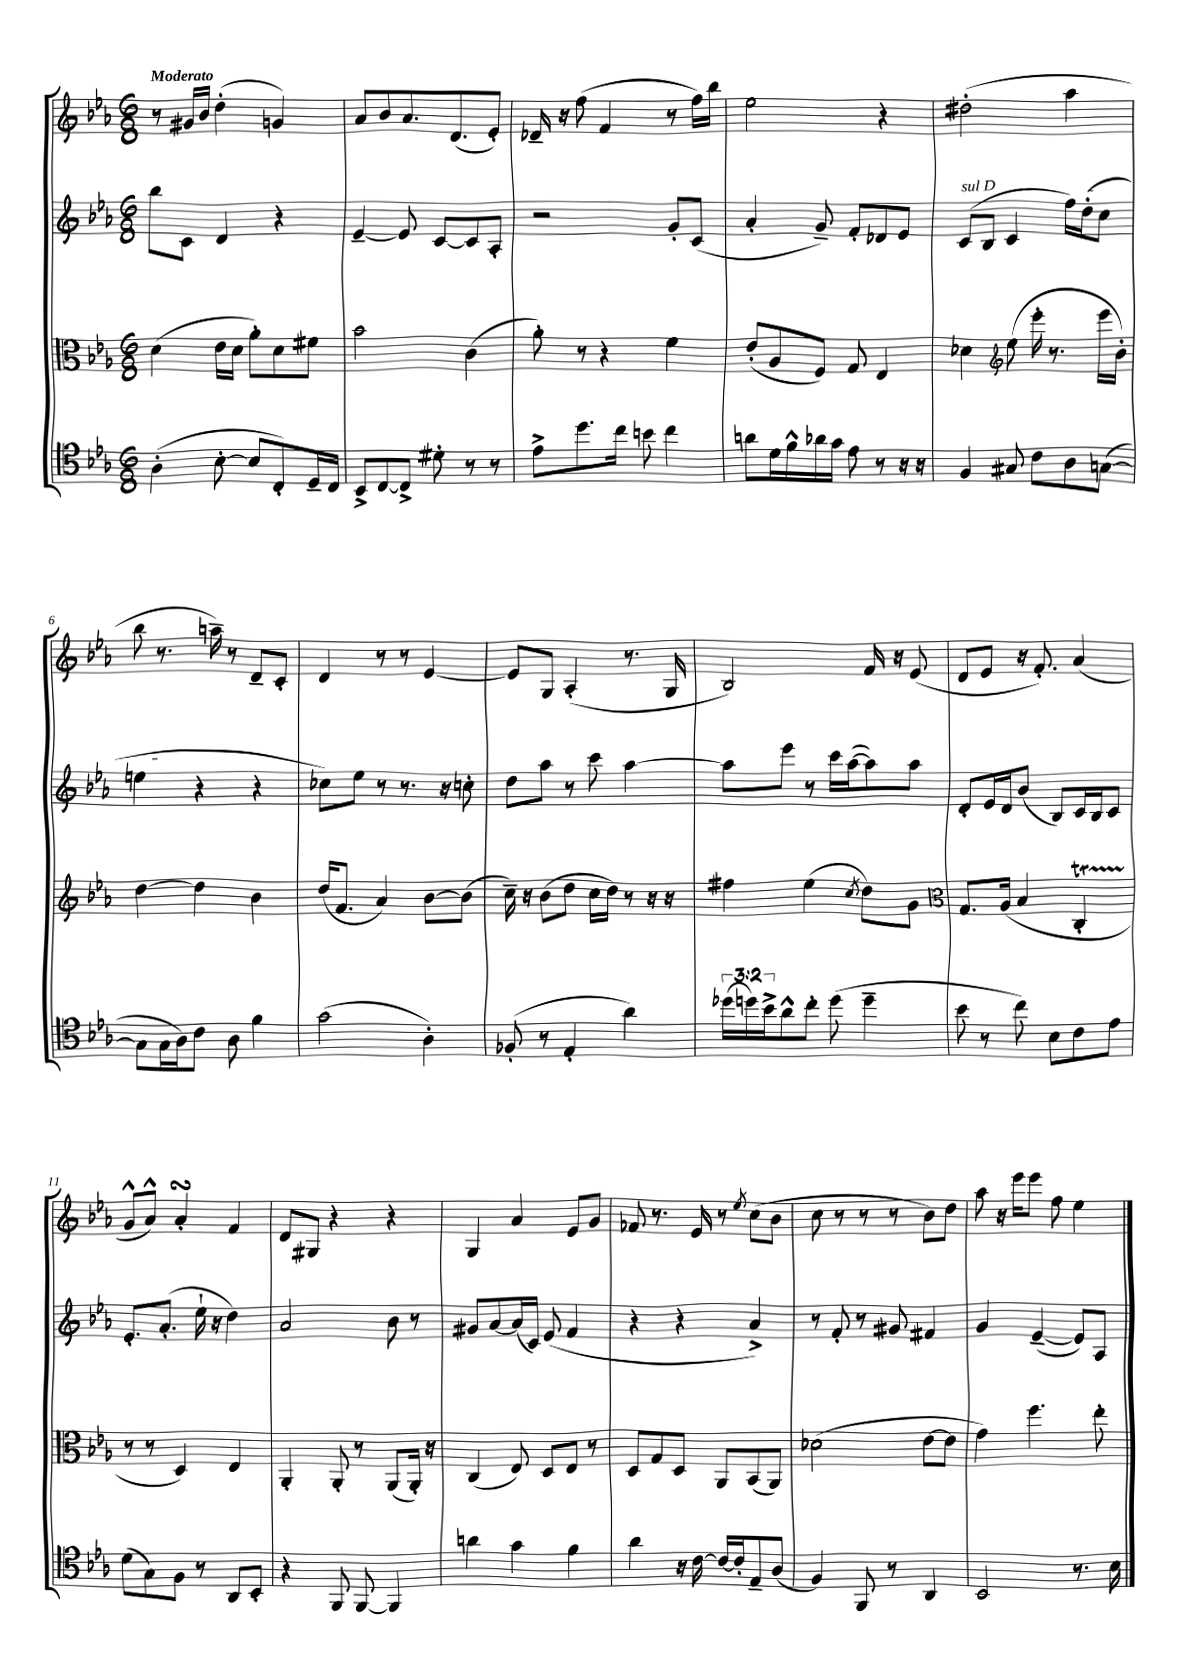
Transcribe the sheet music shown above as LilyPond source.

<<
\new StaffGroup <<
\new Staff = "s0" {
    \clef treble \key ees \major \numericTimeSignature \time 6/8 \tempo "Moderato"
    r8 gis'16 bes'16 d''4-.( g'4) |
    aes'8 bes'8 aes'8. d'8.( ees'8-.) |
    des'16-- r16 f''8( f'4 r8 f''16) bes''16 |
    ees''2 r4 |
    dis''2-.( aes''4 |
    bes''8 r8. a''16--) r8 d'8-- c'8-. |
    d'4 r8 r8 ees'4~ |
    ees'8 g8 aes4-.( r8. g16 |
    bes2) f'16 r16 ees'8( |
    d'8 ees'8 r16 f'8.-.) aes'4( |
    g'8-^ aes'8-^) aes'4-.\turn f'4 |
    d'8 gis8 r4 r4 |
    g4 aes'4 ees'8 g'8 |
    fes'8 r8. ees'16 r8 \acciaccatura { ees''8 } c''8( bes'8 |
    c''8 r8 r8 r8 bes'8) d''8 |
    aes''8 r16 ees'''16 ees'''8 f''8 ees''4 \bar "|." |
}
\new Staff = "s1" {
    \clef treble \key ees \major \numericTimeSignature \time 6/8
    bes''8 c'8 d'4 r4 |
    ees'4~-- ees'8 c'8~ c'8 aes8-. |
    r2 g'8-. c'8( |
    aes'4-. g'8--) f'8-. des'8 ees'8 |
    \once \override TextSpanner.bound-details.left.text = \markup { \italic "sul D" } c'8\startTextSpan( bes8 c'4 f''16) d''16-.( c''8 |
    e''4\stopTextSpan r4 r4 |
    ces''8) ees''8 r8 r8. r16 c''8-. |
    d''8 aes''8 r8 c'''8 aes''4~ |
    aes''8 ees'''8 r8 c'''16 aes''16~( aes''8) aes''8 |
    d'8-. ees'16 d'16 bes'8( bes8) c'16 bes16 c'8 |
    ees'8.-. aes'8.-.( ees''16-! r16 d''4) |
    aes'2 bes'8 r8 |
    gis'8 aes'8~ aes'16( c'16) ees'8( f'4 |
    r4 r4 aes'4->) |
    r8 f'8-. r8 gis'8 fis'4 |
    g'4 ees'4~--( ees'8) aes8 \bar "|." |
}
\new Staff = "s2" {
    \clef alto \key ees \major \numericTimeSignature \time 6/8
    d'4( ees'16 d'16 aes'8-.) d'8 fis'8 |
    bes'2 c'4( |
    aes'8-.) r8 r4 f'4 |
    ees'8-.( aes8 f8) g8 ees4 |
    des'4 \clef treble ees''8( ees'''16-. r8. ees'''16 bes'16-.) |
    d''4~ d''4 bes'4 |
    d''16( f'8. aes'4) bes'8~ bes'8( |
    c''16--) r16 bes'8( d''8 c''16 d''16) r8 r16 r16 |
    fis''4 ees''4( \acciaccatura { c''8 } d''8) g'8 |
    \clef alto g8. aes16( bes4 c4-.\startTrillSpan |
    r8\stopTrillSpan r8 d4) ees4 |
    aes,4-. aes,8-. r8 aes,8( aes,16-.) r16 |
    c4( ees8) d8 ees8 r8 |
    d8 g8 d8 aes,8 bes,8( aes,8) |
    des'2( ees'8~ ees'8 |
    g'4) f''4. ees''8-. \bar "|." |
}
\new Staff = "s3" {
    \clef tenor \key ees \major \numericTimeSignature \time 6/8 \override Staff.TupletNumber.text = #tuplet-number::calc-fraction-text
    aes4-.( bes8~-. bes8 c8-.) d16-- c16 |
    bes,8-> c8~ c8-> dis'8-. r8 r8 |
    ees'8-> d''8. c''16 b'8 c''4 |
    a'8 d'16 f'16-^ aes'16 g'16 ees'8 r8 r16 r16 |
    f4 gis8 c'8 aes8 g8~( |
    g8 g16 aes16) c'8 aes8 f'4 |
    g'2( aes4-.) |
    fes8-.( r8 ees4-. aes'4) |
    \tuplet 3/2 { des''16( d''16) bes'16-> } aes'8-^ c''8-. d''8( d''4-- |
    bes'8 r8 c''8) bes8 c'8 ees'8 |
    d'8( g8) f8 r8 aes,8 bes,8-. |
    r4 f,8 f,8~ f,4 |
    a'4 g'4 f'4 |
    aes'4 r16 c'16~ c'16~ c'16-. ees8-- aes8( |
    f4) f,8 r8 aes,4 |
    bes,2 r8. bes16 \bar "|." |
}
>>
>>
